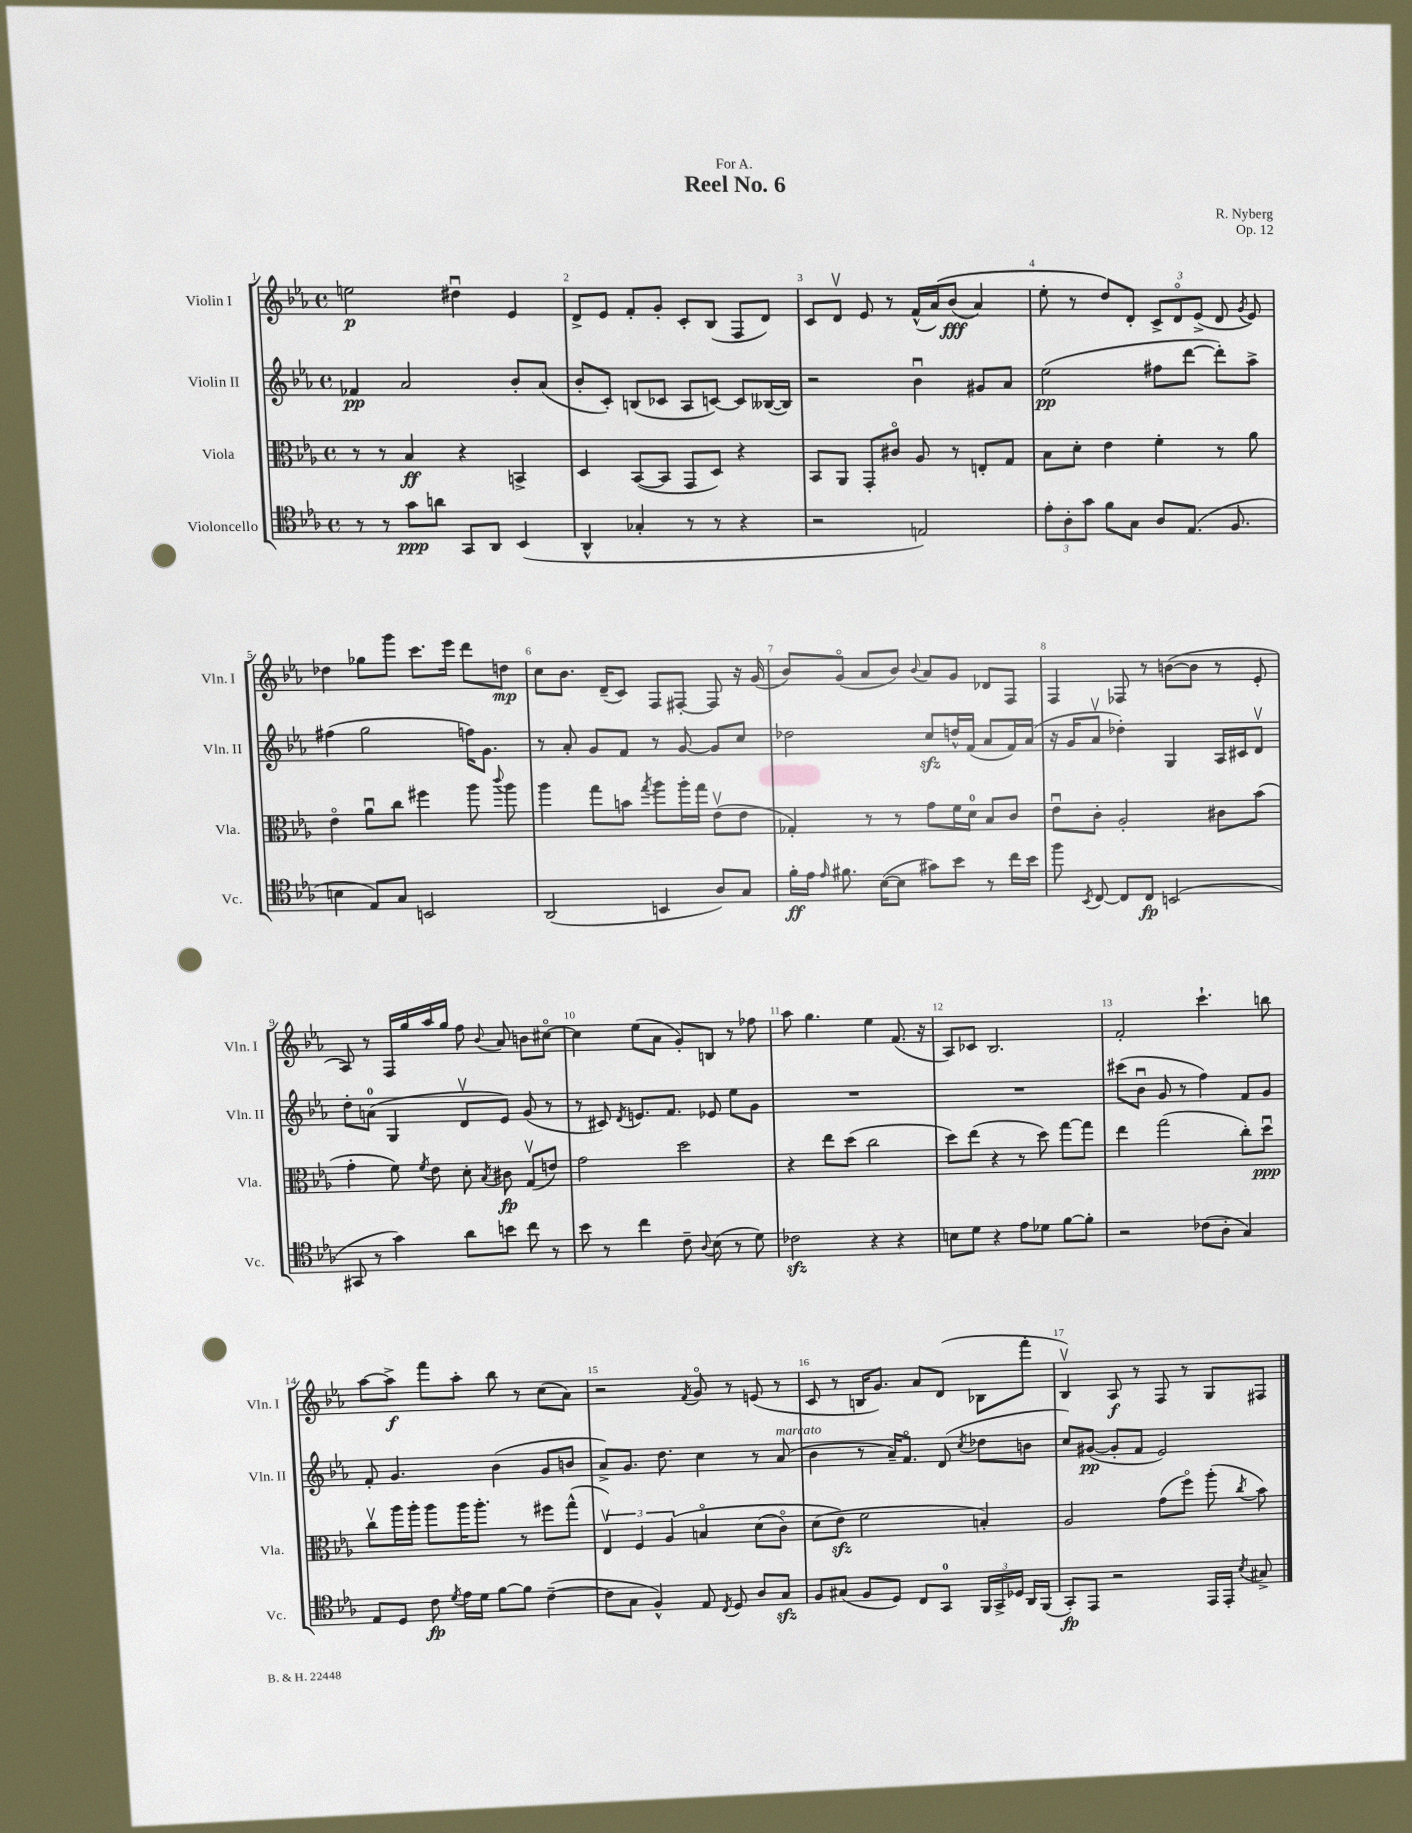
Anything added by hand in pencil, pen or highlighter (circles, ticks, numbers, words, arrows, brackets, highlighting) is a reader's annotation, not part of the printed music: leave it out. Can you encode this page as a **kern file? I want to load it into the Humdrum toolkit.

**kern	**kern	**kern	**kern
*staff4	*staff3	*staff2	*staff1
*clefC4	*clefC3	*clefG2	*clefG2
*k[b-e-a-]	*k[b-e-a-]	*k[b-e-a-]	*k[b-e-a-]
*M4/4	*M4/4	*M4/4	*M4/4
*met(c)	*met(c)	*met(c)	*met(c)
8r	8r	4f-	2ee
8r	8r	.	.
8g	4B-	2a-	.
8a	.	.	.
8GG	4r	.	4dd#u
8AA-	.	.	.
(4BB-	4BB^	8b-'	4e-
.	.	(8a-	.
=	=	=	=
4AA-^^	4D	8b-'	8d^
.	.	8c')	8e-
4G-'	([8BB-	(8B	8f'
.	8BB-]	8c-	8g'
8r	8GG	8A-	8c'
8r	8D)	[8c)	(8B-
4r	4r	8c]	8F
.	.	([16B--	8d)
.	.	16B--])	.
=	=	=	=
2r	8BB-	2r	8c
.	8AA-	.	8dv
.	8GG'	.	8e-
.	8c#o	.	8r
2E)	8A-	4b-u	(16f^^
.	.	.	&(16a-)
.	8r	.	(8b-
.	8E'	8g#	4a-)
.	8G	8a-	.
=	=	=	=
12e-'	8B-	(2ee-	8ee-'
12A-'	.	.	.
.	8d'	.	8r
12g	.	.	.
8f	4e-	.	8dd&)
8G	.	.	8d'
8A-	4f'	8ff#	12c^
.	.	.	12do
(8.E-	.	[8ddd	.
.	.	.	(12e-^
.	8r	8ddd'])	8d
8.F	.	.	.
.	.	.	8qg
.	8a-	8aa-^	8e-)
=	=	=	=
4B	4e-o	(4ff#	4dd-
8E-)	8a-u	2gg	8gg-
8G	8cc	.	8ggg
2BB	4ff#	.	8.ccc
.	.	.	16eee-
.	8aa-	16ff)	8ddd
.	.	8.g	.
.	8qqccc	.	.
.	8aa-	.	8dd
=	=	=	=
(2AA-	4aa-	8r	8cc
.	.	8a-'	8.b-
.	8gg	8g	.
.	.	.	(16d~
.	8b	8f	8c)
.	8qgg	.	.
4BB	8aa-	8r	8F
.	16aa-'	[8g	[8F#'
.	16gg	.	.
8A-)	(8e-v	8g]	8F#]
8G	8e-	8cc	16r
.	.	.	(16g
=	=	=	=
16f'	4G-')	2dd-	8b-)
16e-	.	.	.
16qqe-	.	.	.
8.f#	.	.	(8go
.	8r	.	8a-
([16B-	.	.	.
8B-]	8r	.	8b-)
.	.	.	8qqb-
8g#)	8g	8cc	8a-
8b-	16f	16dd^^	8g
.	16d	(16f	.
8r	8B-	8a-	8d-
16cc	8c	16f)	8F
16b-	.	(16a-	.
=	=	=	=
8ff	8e-u	16r	4F
.	.	16g	.
8qBB-	.	.	.
[8C	8c'	8a-v	.
8C]	2A-'	4dd-')	8F-
8C	.	.	8r
(2BB	.	4G	([8b
.	.	.	8b]
.	8c#	16A-	8r
.	.	16c#	.
.	(8b-	8dv	8e-'
=	=	=	=
8GG#	4g'	8dd'	8A-)
8r	.	(8a	8r
4g)	8f)	4G	16F
.	.	.	16gg
.	8qf	.	.
.	8e-	.	16aa-
.	.	.	16gg
8a-	8d'	8dv	8ff
.	8qB-	.	8qqb-
8b	8c#	8e-)	8a-
8cc	(8Gv	(8g	8b
8r	8e)	8r	[8cc#o
=	=	=	=
8b-	2g	8r	4cc#]
8r	.	8c#)	.
.	.	8qd	.
4cc	.	8.e	(8ee-
.	.	.	8a-
.	.	8.f	.
8c~	2dd	.	8g')
8qqA-	.	.	.
(8B-	.	8e-	8B
8r	.	8ee-	8r
8d)	.	8g	8ff-
=	=	=	=
2c-	4r	1r	8aa-
.	.	.	4.gg
.	8ee-	.	.
.	(8dd	.	.
4r	2cc	.	4ee-
4r	.	.	(8.f
.	.	.	16r
=	=	=	=
8B	8dd)	1r	8A-)
8d	(8ee-	.	8c-
4r	4r	.	2.B-
8e-	8r	.	.
8d-	8dd)	.	.
[8f	[8gg	.	.
8f']	8gg]	.	.
=	=	=	=
2r	4ee-	(8ccc#	2f'
.	.	8b-u	.
.	(2gg	8g	.
.	.	8r	.
(8c-	.	4ff)	4.ccc`
8A-'	.	.	.
4G)	8cc')	8f	.
.	8ddu	8g	8bb
=	=	=	=
8E-	8ccv	8f'	[8aa-
8D	16aa-	4.g	8aa-^]
.	16aa-'	.	.
8c	8aa-	.	8fff
8qd	.	.	.
16e-	16aa-	.	8aa-'
16d	8.aa-'	.	.
[8f	.	(4b-	8bb-
8f]	8r	.	8r
([4c~	8ff#	8g	(8cc
.	(8gg^^	8b	8a-)
=	=	=	=
8c]	6E-v)	8a-^)	2r
8G	.	8.g	.
.	6F	.	.
4F^^)	.	.	.
.	.	8.dd	.
.	&(6A-	.	.
.	.	.	8qf
8E-	4Bo	4cc	8go
8qC	.	.	.
8D	.	.	8r
8A-	(8d	8r	(8e
8G	8co)	(8a-	8r
=	=	=	=
8F	(8d	4b-	8c
(8G#	8e-&)	.	8r
8F	2f	8r	16B
.	.	.	8.g)
8D)	.	16a-~)	.
.	.	8.fo	.
8C	.	.	8a-
8GG	.	(8d	(8d
.	.	8qcc	.
24FF	4B')	8dd-	8B-
24GG^	.	.	.
24D-	.	.	.
16AA-	.	8b	8fff'
(16FF	.	.	.
=	=	=	=
8GG')	2A-	8cc)	4B-v)
8EE-	.	([8g#	.
2r	.	8g#']	8A-
.	.	8f	8r
.	(8g	2e-)	8F
.	8ffo)	.	8r
16EE-	(8aa-'	.	8G
16EE-'	.	.	.
8qB-	8qcc	.	.
8G#^	8b-)	.	8F#
==	==	==	==
*-	*-	*-	*-
